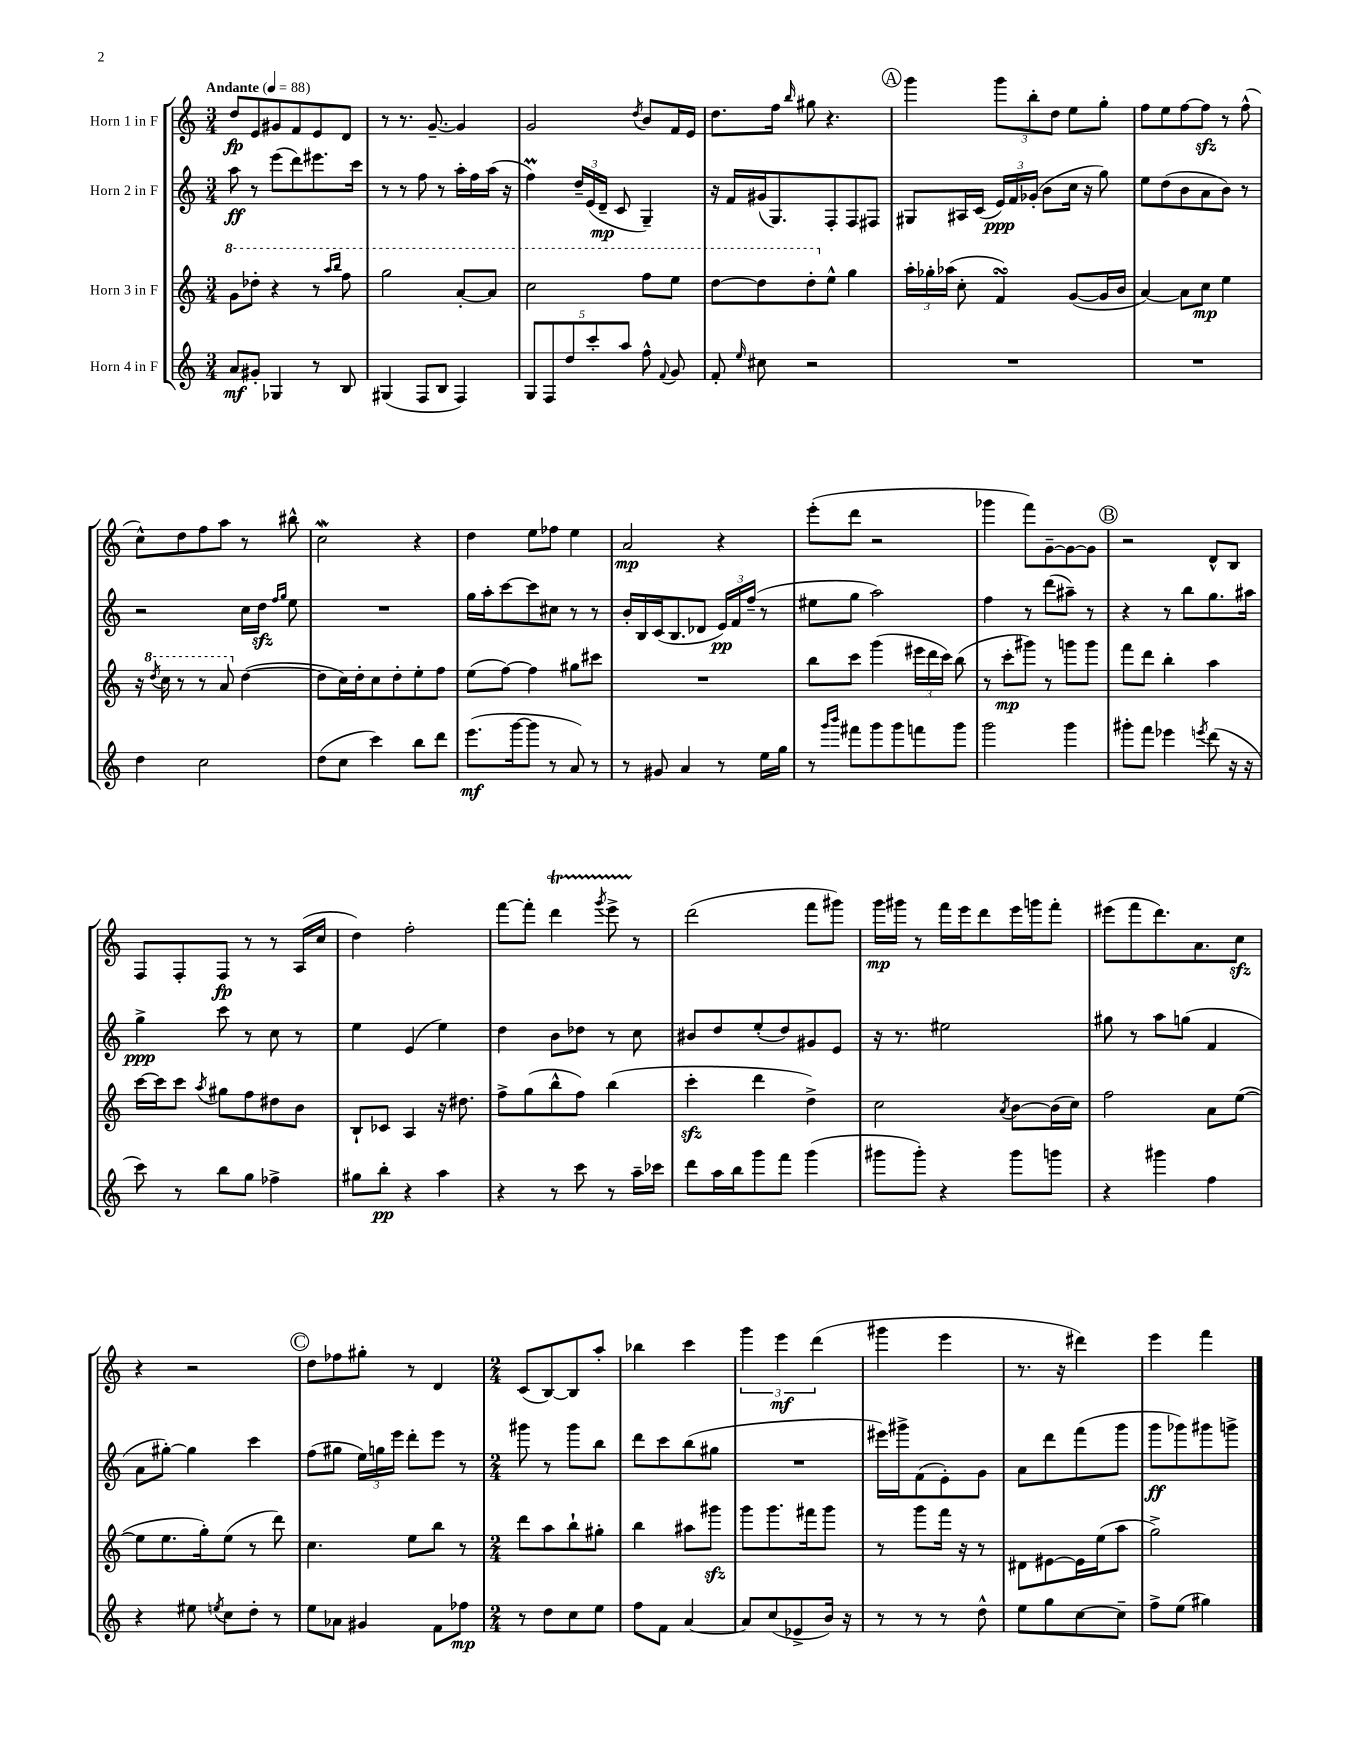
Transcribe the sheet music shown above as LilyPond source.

<<
\new StaffGroup <<
\new Staff = "s0" \with { instrumentName = "Horn 1 in F" } {
    \clef treble \key c \major \numericTimeSignature \time 3/4 \tempo "Andante" 4 = 88
    \autoBeamOff d''8[\fp e'8 gis'8 f'8 e'8 d'8] |
    r8 r8. g'8.~-- g'4 |
    g'2 \acciaccatura { d''8 } b'8[ f'16 e'16] |
    d''8.[ f''16] \grace { b''16 } gis''8 r4. |
    \mark \markup { \circle "A" } g'''4 \tuplet 3/2 { g'''8[ b''8-. d''8] } e''8[ g''8]-. |
    f''8[ e''8 f''8~ f''8]\sfz r8 f''8-^( |
    c''8[-^) d''8 f''8 a''8] r8 bis''8-^ |
    c''2\mordent r4 |
    d''4 e''8[ fes''8] e''4 |
    a'2\mp r4 |
    e'''8[-.( d'''8] r2 |
    ges'''4 f'''8[) g'8~-- g'8~ g'8] |
    \mark \markup { \circle "B" } r2 d'8[-^ b8] |
    f8[ f8-. f8]\fp r8 r8 a16[( c''16] |
    d''4) f''2-. |
    f'''8[~ f'''8]-. d'''4\startTrillSpan \acciaccatura { g'''8 } e'''8-> r8\stopTrillSpan |
    d'''2( f'''8[ gis'''8]) |
    g'''16[\mp gis'''16] r8 f'''16[ e'''16 d'''8 e'''16 g'''16 f'''8]-. |
    eis'''8[( f'''8 d'''8.) a'8. c''8]\sfz |
    r4 r2 |
    \mark \markup { \circle "C" } d''8[ fes''8 gis''8]-. r8 d'4 |
    \numericTimeSignature \time 2/4 c'8[( b8~) b8 a''8]-. |
    bes''4 c'''4 |
    \tuplet 3/2 { g'''4 e'''4\mf d'''4( } |
    gis'''4 e'''4 |
    r8. r16 dis'''4) |
    e'''4 f'''4 \bar "|." |
}
\new Staff = "s1" \with { instrumentName = "Horn 2 in F" } {
    \clef treble \key c \major \numericTimeSignature \time 3/4
    \autoBeamOff a''8\ff r8 e'''8[( d'''8) eis'''8. c'''16] |
    r8 r8 f''8 r8 a''16[-. f''16 a''16]( r16 |
    f''4\prall) \tuplet 3/2 { d''16[-- e'16( d'16]--\mp } c'8 g4--) |
    r16 f'16[ gis'16( g8.) f8-. f8 fis8] |
    \mark \markup { \circle "A" } gis8[ ais16 c'16]( \tuplet 3/2 { e'16[\ppp) f'16 ges'16]-.( } b'8[ c''16] r16 g''8) |
    e''8[ d''8( b'8 a'8 b'8]) r8 |
    r2 c''16[ d''16]\sfz \grace { f''16[ g''16] } e''8 |
    R2. |
    g''16[ a''16-. c'''8~ c'''8 cis''8] r8 r8 |
    b'16[-. b16 c'16( b8. des'8] \tuplet 3/2 { e'16[\pp) f'16 f''16]--( } r8 |
    eis''8[ g''8] a''2) |
    f''4 r8 d'''8[( ais''8]--) r8 |
    \mark \markup { \circle "B" } r4 r8 b''8[ g''8. ais''16] |
    g''4->\ppp c'''8 r8 c''8 r8 |
    e''4 e'4( e''4) |
    d''4 b'8[ des''8] r8 c''8 |
    bis'8[ d''8 e''8-.( d''8) gis'8 e'8] |
    r16 r8. eis''2 |
    gis''8 r8 a''8[ g''8]( f'4 |
    a'8[ gis''8]~-.) gis''4 c'''4 |
    \mark \markup { \circle "C" } f''8[( gis''8] \tuplet 3/2 { e''16[) g''16 e'''16] } d'''8[-. e'''8] r8 |
    \numericTimeSignature \time 2/4 gis'''8 r8 gis'''8[ b''8] |
    d'''8[ c'''8 b''8( gis''8] |
    R2 |
    eis'''16[) gis'''16-> f'8( e'8-.) g'8] |
    a'8[ d'''8 f'''8( g'''8] |
    g'''8[\ff ges'''8) gis'''8 g'''8]-> \bar "|." |
}
\new Staff = "s2" \with { instrumentName = "Horn 3 in F" } {
    \clef treble \key c \major \numericTimeSignature \time 3/4
    \autoBeamOff \ottava #1 g''8[ des'''8]-. r4 r8 \grace { a'''16[ b'''16] } f'''8 |
    g'''2 a''8[~-. a''8] |
    c'''2 f'''8[ e'''8] |
    d'''8[~ d'''8 d'''8-. \ottava #0 e''8]-^ g''4 |
    \mark \markup { \circle "A" } \tuplet 3/2 { a''16[-. ges''16-. aes''16]( } c''8-. f'4\turn) g'8[~( g'16 b'16] |
    a'4~) a'8[ c''8]\mp e''4 |
    r16 \ottava #1 \acciaccatura { d'''8 } c'''16 r8 r8 a''8 \ottava #0 d''4~( |
    d''8[ c''16) d''16-. c''8 d''8-. e''8-. f''8] |
    e''8[( f''8]~) f''4 gis''8[ cis'''8] |
    R2. |
    b''8[ c'''8] g'''4( \tuplet 3/2 { eis'''16[ d'''16 c'''16]) } b''8( |
    r8 c'''8[-.\mp gis'''8]) r8 g'''8[ g'''8] |
    \mark \markup { \circle "B" } f'''8[ d'''8] b''4-. a''4 |
    c'''16[~ c'''16 c'''8] \acciaccatura { a''8 } gis''8[ f''8 dis''8 b'8] |
    b8[-! ces'8] a4 r16 dis''8. |
    f''8[-> g''8( b''8-^ f''8]) b''4( |
    c'''4-.\sfz d'''4 d''4->) |
    c''2 \acciaccatura { a'8 } b'8[~ b'16( c''16]) |
    f''2 a'8[ e''8]~( |
    e''8[ e''8. g''16-.) e''8]( r8 d'''8) |
    \mark \markup { \circle "C" } c''4. e''8[ b''8] r8 |
    \numericTimeSignature \time 2/4 d'''8[ a''8 b''8-! gis''8]-. |
    b''4 ais''8[ gis'''8]\sfz |
    g'''8[ g'''8. fis'''16 g'''8] |
    r8 g'''8[ f'''16] r16 r8 |
    dis'8[ eis'8~ eis'16 e''16( a''8] |
    g''2->) \bar "|." |
}
\new Staff = "s3" \with { instrumentName = "Horn 4 in F" } {
    \clef treble \key c \major \numericTimeSignature \time 3/4
    \autoBeamOff a'8[\mf gis'8]-. ges4 r8 b8 |
    gis4( f8[ b8] f4) |
    \tuplet 5/4 { g8[ f8 d''8 c'''8-. a''8] } f''8-^ \appoggiatura { f'8 } g'8 |
    f'8-. \grace { e''16 } cis''8 r2 |
    \mark \markup { \circle "A" } R2. |
    R2. |
    d''4 c''2 |
    d''8[( c''8] c'''4) b''8[ d'''8] |
    e'''8.[\mf( g'''16~ g'''8] r8 a'8) r8 |
    r8 gis'8 a'4 r8 e''16[ g''16] |
    r8 \grace { g'''16[ b'''16] } fis'''8[ g'''8 g'''8 f'''8 g'''8] |
    g'''2 g'''4 |
    \mark \markup { \circle "B" } gis'''8[-. f'''8] ees'''4 \acciaccatura { e'''8 } d'''8( r16 r16 |
    c'''8) r8 b''8[ g''8] fes''4-> |
    gis''8[ b''8]-.\pp r4 a''4 |
    r4 r8 c'''8 r8 a''16[-- ces'''16] |
    d'''8[ a''16 b''16 g'''8 f'''8] g'''4( |
    gis'''8[ gis'''8]-.) r4 gis'''8[ g'''8] |
    r4 gis'''4 f''4 |
    r4 eis''8 \acciaccatura { e''8 } c''8[ d''8]-. r8 |
    \mark \markup { \circle "C" } e''8[ aes'8] gis'4 f'8[ fes''8]\mp |
    \numericTimeSignature \time 2/4 r8 d''8[ c''8 e''8] |
    f''8[ f'8] a'4~ |
    a'8[ c''8( ees'8-> b'16]) r16 |
    r8 r8 r8 d''8-^ |
    e''8[ g''8 c''8~ c''8]-- |
    f''8[-> e''8]( gis''4) \bar "|." |
}
>>
>>
\layout { \context { \Score \remove "Bar_number_engraver" } }
